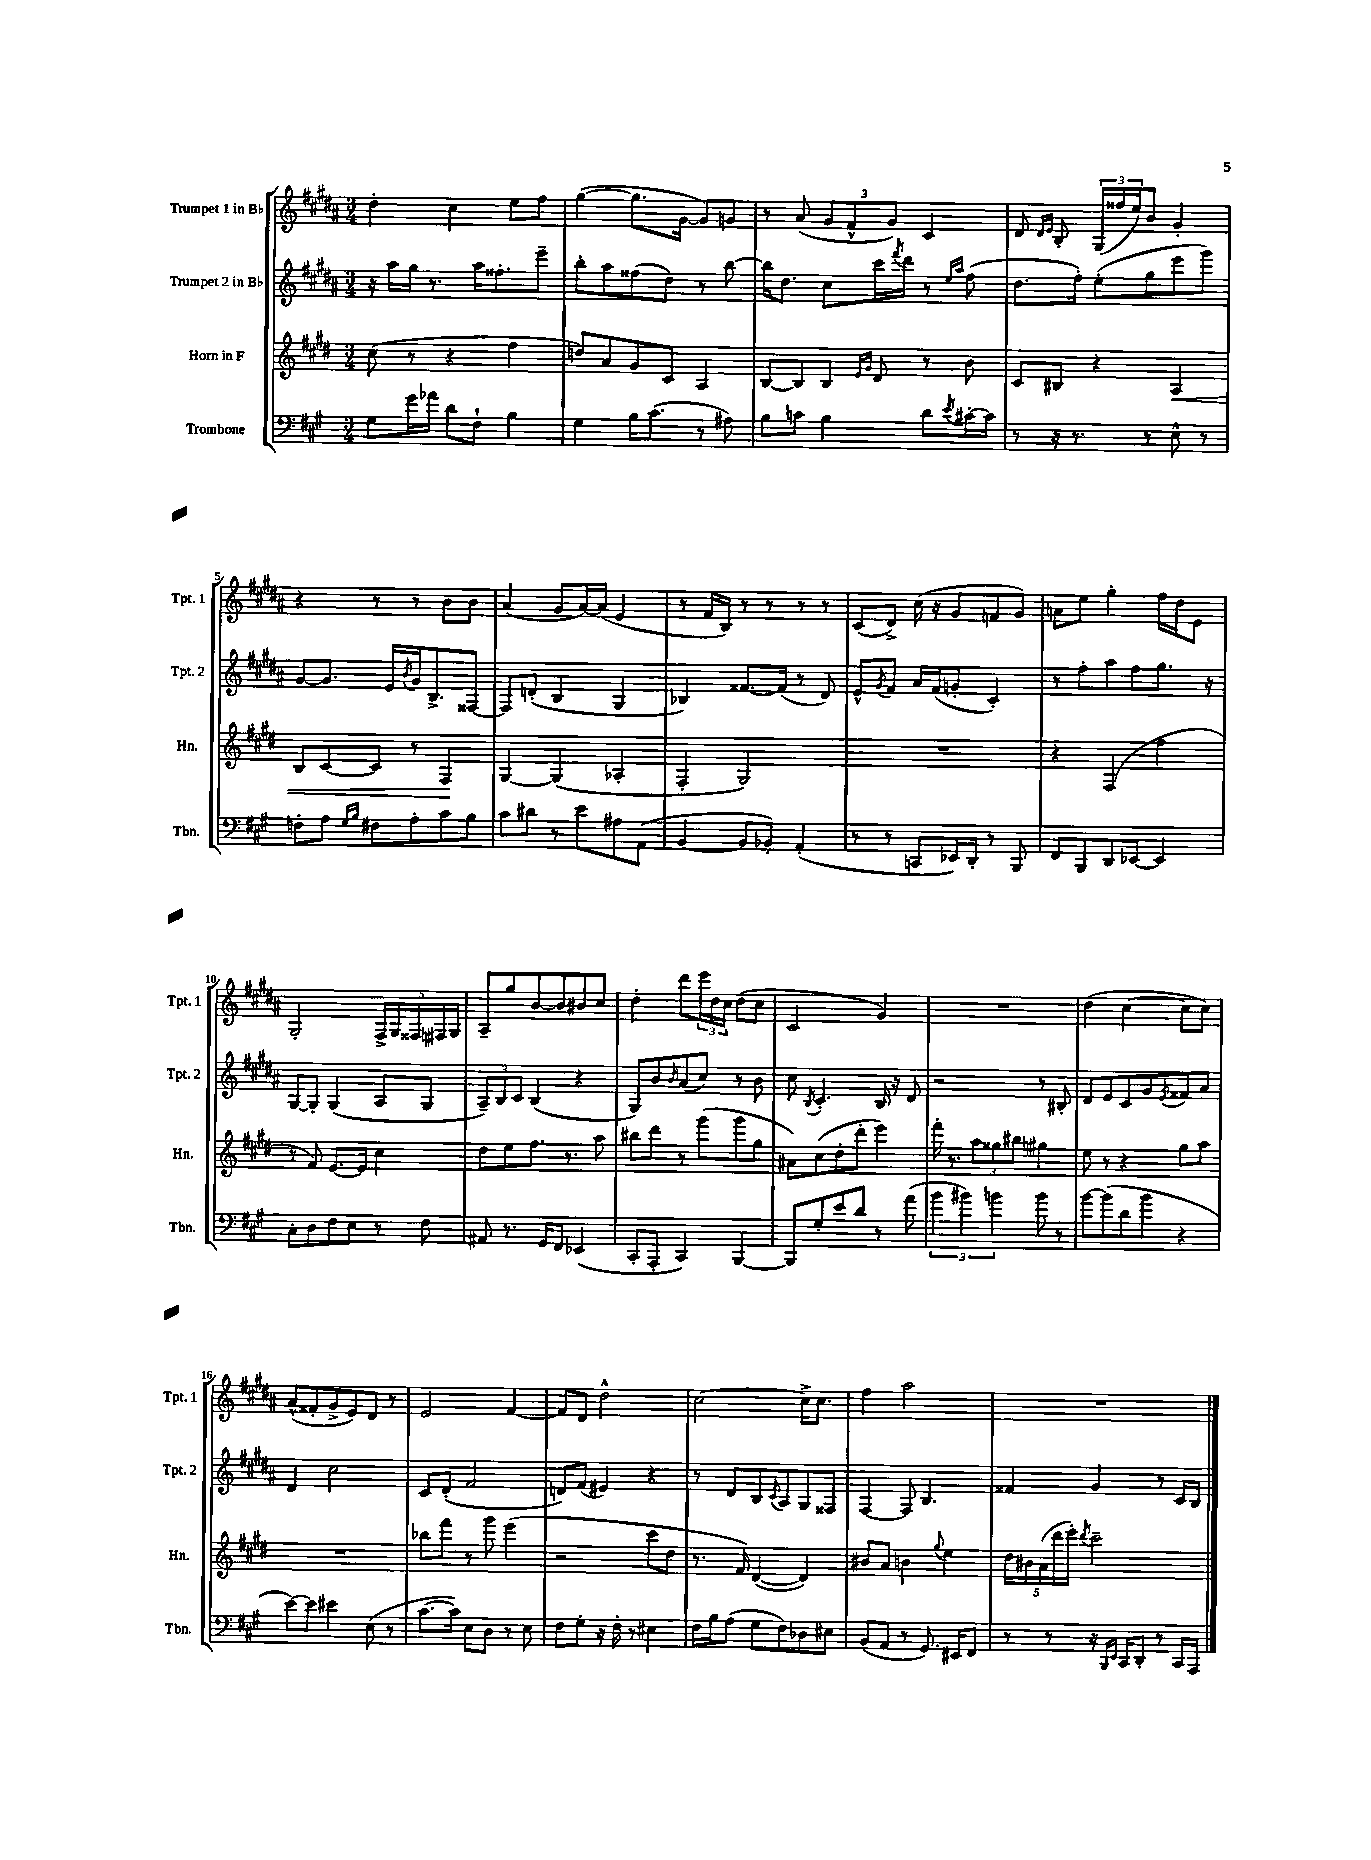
<<
\new StaffGroup <<
\new Staff = "s0" \with { instrumentName = "Trumpet 1 in Bb" shortInstrumentName = "Tpt. 1" } {
    \clef treble \key b \major \numericTimeSignature \time 3/4
    dis''4-. cis''4 e''8 fis''8 |
    gis''4~( gis''8. gis'16~ gis'8) g'8 |
    r8 ais'8( \tuplet 3/2 { gis'8 fis'8-^ gis'8) } cis'4 |
    dis'8 \grace { dis'16 e'16 } b8-. \tuplet 3/2 { gis16( fisis''16 e''16) } b'8 gis'4-. |
    r4 r8 r8 b'8 b'8 |
    ais'4( gis'8 ais'16~) ais'16( e'4 |
    r8 fis'16 b16) r8 r8 r8 r8 |
    cis'8( dis'8->) cis''16( r16 gis'8 f'8 gis'8) |
    a'8 e''8 gis''4-. fis''16 dis''16 e'8 |
    gis2-. \tuplet 5/4 { fis16-> gis16 fisis16 fis16 gis16 } |
    ais8-- gis''8 b'8~ b'8 bis'8 cis''8 |
    dis''4-. dis'''8 \tuplet 3/2 { e'''16 dis''16 cis''16 } dis''8( cis''8 |
    cis'2 gis'4) |
    R2. |
    dis''4( cis''4~ cis''8 cis''8) |
    ais'8-^( fisis'8-. gis'8-> e'8) dis'8 r8 |
    e'2 fis'4~ |
    fis'8 dis'8 dis''2-^ |
    cis''2~ cis''16-> cis''8. |
    fis''4 ais''2 |
    R2. \bar "|." |
}
\new Staff = "s1" \with { instrumentName = "Trumpet 2 in Bb" shortInstrumentName = "Tpt. 2" } {
    \clef treble \key b \major \numericTimeSignature \time 3/4
    r16 ais''16 gis''16 r8. ais''16 fisis''8.-. e'''8-- |
    b''8-. ais''8 fisis''8( dis''8) r8 b''8~ |
    b''16 dis''8. cis''8 cis'''16 \acciaccatura { fis'''8 } dis'''16 r8 \grace { e''16 ais''16 } fis''8( |
    dis''8. fis''16-.) e''8-.( gis''8 e'''8 gis'''8) |
    gis'8~ gis'8. e'16 \acciaccatura { b'8 } gis'16 b8.-> fisis8~ |
    fisis8 d'8-.( b4 gis4 |
    bes4) fisis'8.~ fisis'16( r8 dis'8) |
    e'8-^ \acciaccatura { gis'8 } fis'8 ais'16 fis'16( g'8-. cis'4-.) |
    r8 fis''8-. ais''8 fis''8 gis''8. r16 |
    gis8~ gis8-. gis4( ais8 gis8 |
    \tuplet 3/2 { ais8--) b8 cis'8 } b4( r4 |
    gis8) b'8 \grace { b'16 } ais'8( cis''8) r8 b'8 |
    cis''8 \acciaccatura { b8 } cis'4.-. b16 r16 dis'8 |
    r2 r8 bis8-. |
    dis'8 e'8 cis'8 gis'8 \acciaccatura { e'8 } fisis'8 ais'8 |
    dis'4 cis''2 |
    cis'8 dis'8-.( fis'2 |
    d'8) fis'8( eis'4) r4 |
    r8 dis'8 b8 \acciaccatura { cis'8 } ais8 gis8 fisis8 |
    fis4~ fis8 b4. |
    fisis'4 gis'4 r8 cis'16 b16 \bar "|." |
}
\new Staff = "s2" \with { instrumentName = "Horn in F" shortInstrumentName = "Hn." } {
    \clef treble \key e \major \numericTimeSignature \time 3/4
    cis''8( r8 r4 fis''4 |
    d''8) a'8 gis'8 cis'8 a4 |
    b8~ b8 b8 \grace { e'16 gis'16 } dis'8 r8 b'8 |
    cis'8 bis8 r4 a4\< |
    b8 cis'8~ cis'8 r8 fis4\! |
    gis4~ gis4( aes4-. |
    fis4-. gis2) |
    R2. |
    r4 fis4( fis''4 |
    r8 fis'8) e'8.~ e'16 cis''4 |
    dis''8 e''8 fis''8. r8. a''8 |
    bis''8 dis'''8 r8 gis'''8( gis'''8 gis''8 |
    ais'8) cis''8( dis''8-. dis'''8-. e'''4) |
    fis'''16-. r8. \tuplet 3/2 { a''8 gisis''8 bis''8 } gis''4 |
    e''8 r8 r4 gis''8 a''8 |
    R2. |
    bes''8 fis'''8 r8 gis'''8 e'''4( |
    r2 cis'''8 dis''8 |
    r8. fis'16) dis'4~( dis'4) |
    bis'8 a'8 b'4 \appoggiatura { gis''8 } e''4 |
    \tuplet 5/4 { dis''16 bis'16 a'16( dis'''16 e'''16-.) } \acciaccatura { dis'''8 } cis'''2-- \bar "|." |
}
\new Staff = "s3" \with { instrumentName = "Trombone" shortInstrumentName = "Tbn." } {
    \clef bass \key a \major \numericTimeSignature \time 3/4
    gis8 gis'16 aes'16 d'8 fis8-! b4 |
    gis4 b16 cis'8.( r8 ais8) |
    b8 c'8 b4 d'8 \acciaccatura { e'8 } cis'16~-. cis'16 |
    r8 r16 r8. r8 e8-^ r8 |
    f8-. a8 \grace { gis16 b16 } fis8 a8-. cis'8 b8 |
    cis'8 dis'8 r8 e'8 ais8 a,8( |
    b,4~ b,8 bes,8-.) a,4-.( |
    r8 r8 c,8 ees,16) d,16-. r8 b,,8 |
    fis,8 b,,8 d,8 ees,8~ ees,4 |
    cis8-. d8 fis8 e8 r8 fis8 |
    ais,8 r8. gis,16 fis,8 ees,4( |
    cis,8-. a,,8-. cis,4) b,,4~ |
    b,,8 gis8-. e'8 d'8 r8 a'8( |
    \tuplet 3/2 { b'4 bis'4) b'4 } b'8 r8 |
    b'8~ b'8( d'8 b'8 r4 |
    e'8~) e'8 eis'4 e8( r8 |
    cis'8.~ cis'16) e8 d8 r8 e8 |
    fis8 gis8-. r16 fis16-. r8 eis4 |
    fis16 b16 a8( gis8 fis8) des8 eis8 |
    b,8( a,8 r8 gis,8.) eis,16 fis,8 |
    r8 r8 r16 \grace { b,,16 e,16 } cis,16 d,8-. r8 cis,16 a,,16 \bar "|." |
}
>>
>>
